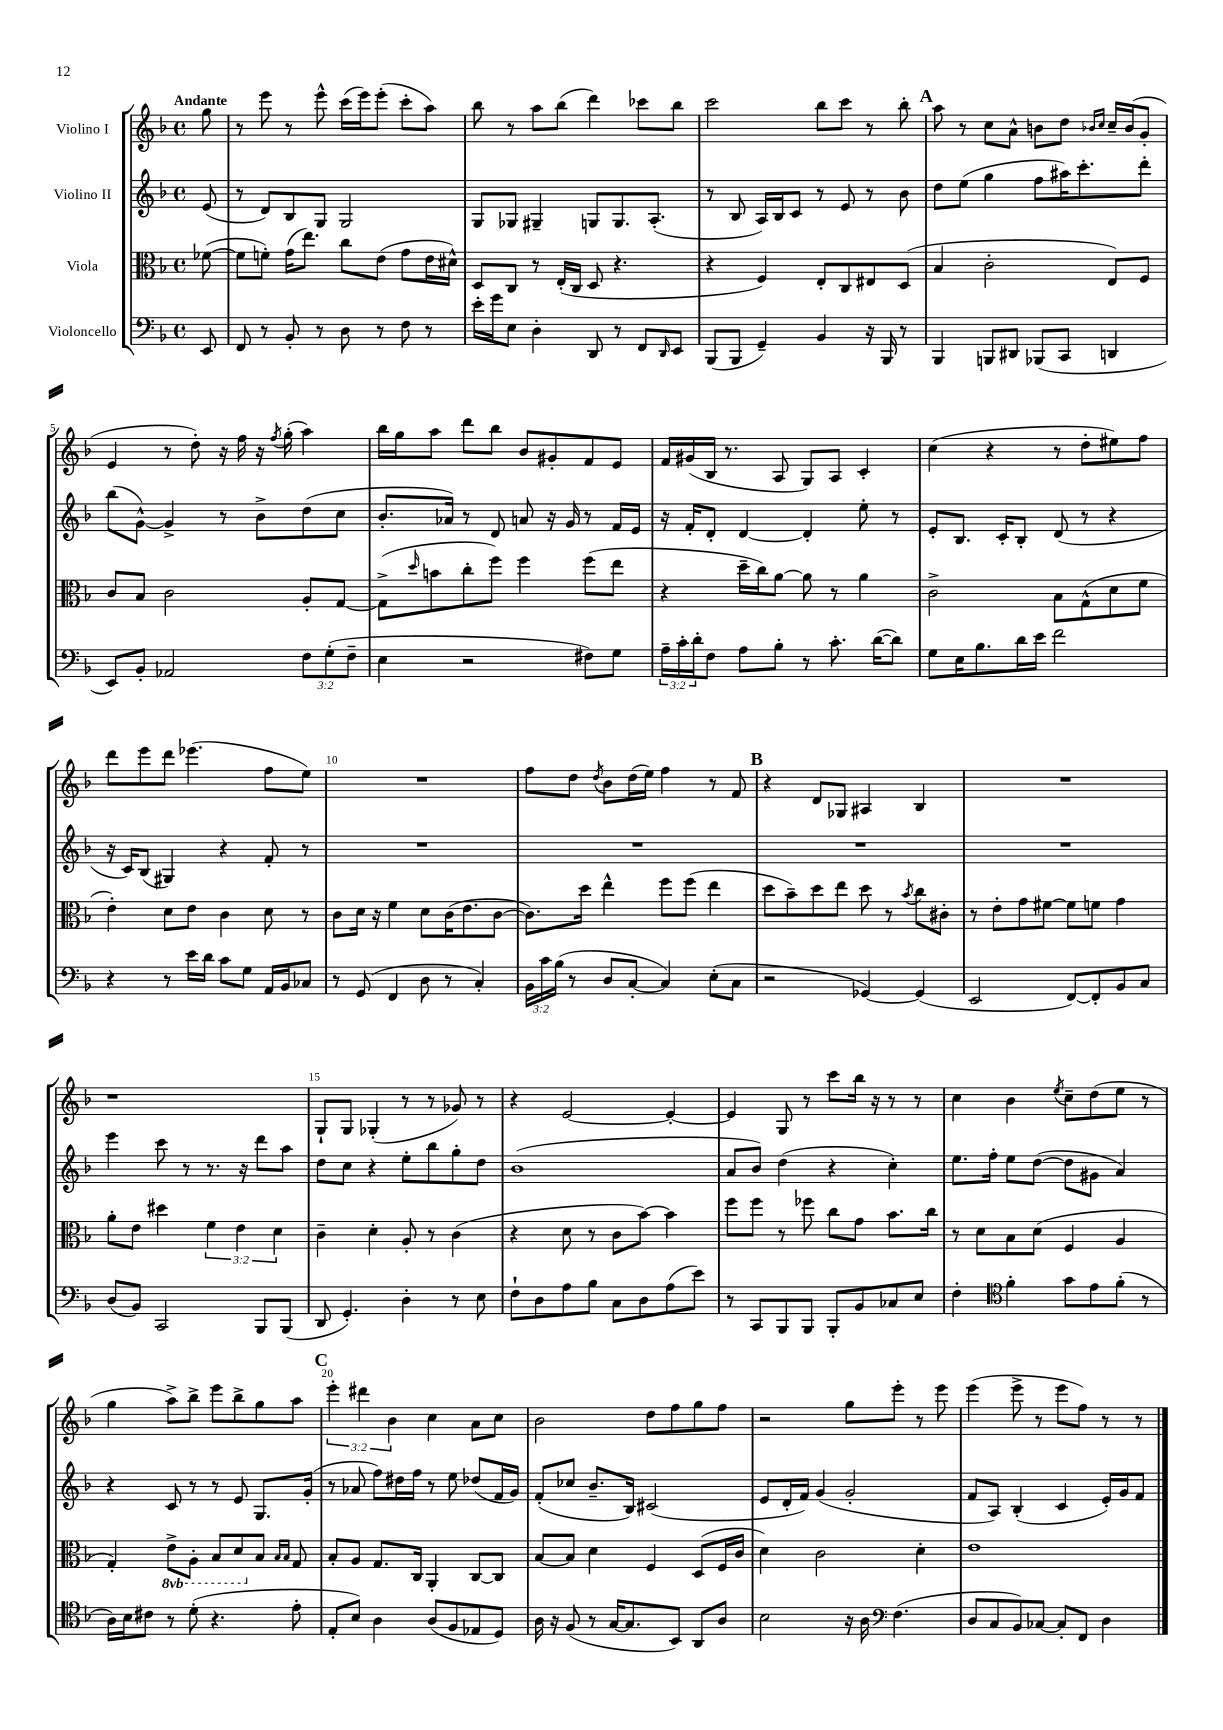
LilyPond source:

<<
\new StaffGroup <<
\new Staff = "s0" \with { instrumentName = "Violino I" } {
    \clef treble \key f \major \defaultTimeSignature \time 4/4 \override Staff.TupletNumber.text = #tuplet-number::calc-fraction-text \partial 8 \tempo "Andante"
    g''8 |
    r8 e'''8 r8 e'''8-^ c'''16( e'''16) e'''8-.( c'''8-. a''8) |
    bes''8 r8 a''8 bes''8( d'''4) ces'''8 bes''8 |
    c'''2 bes''8 c'''8 r8 bes''8-. |
    \mark \markup { \bold "A" } a''8 r8 c''8 a'8-^ b'8 d''8 \grace { bes'16 c''16 } c''16-- bes'16( g'8-. |
    e'4 r8 d''8-.) r16 f''16 r16 \acciaccatura { f''8 } g''16-.( a''4) |
    bes''16 g''16 a''8 d'''8 bes''8 bes'8 gis'8-. f'8 e'8 |
    f'16 gis'16( bes16 r8. a8 g8) a8 c'4-. |
    c''4( r4 r8 d''8-. eis''8) f''8 |
    d'''8 e'''8 d'''8 ees'''4.( f''8 e''8) |
    R1 |
    f''8 d''8 \acciaccatura { d''8 } bes'8 d''16( e''16) f''4 r8 f'8 |
    \mark \markup { \bold "B" } r4 d'8 ges8 ais4 bes4 |
    R1 |
    r1 |
    g8-! g8 ges4-.( r8 r8 ges'8) r8 |
    r4 e'2~ e'4~-. |
    e'4 g8 r8 c'''8 bes''16 r16 r8 r8 |
    c''4 bes'4 \acciaccatura { e''8 } c''8-- d''8( e''8 r8 |
    g''4 a''8->) bes''8-> e'''8 bes''8-> g''8 a''8 |
    \mark \markup { \bold "C" } \tuplet 3/2 { e'''4-. dis'''4 bes'4 } c''4 a'8 c''8 |
    bes'2 d''8 f''8 g''8 f''8 |
    r2 g''8 e'''8-. r8 e'''8 |
    e'''4( e'''8-> r8 e'''8 f''8) r8 r8 \bar "|." |
}
\new Staff = "s1" \with { instrumentName = "Violino II" } {
    \clef treble \key f \major \defaultTimeSignature \time 4/4 \partial 8
    e'8( |
    r8 d'8) bes8 g8 g2 |
    g8 ges8 gis4-- g8 g8. a8.-.( |
    r8 bes8 a16) bes16 c'8 r8 e'8 r8 bes'8 |
    \mark \markup { \bold "A" } d''8 e''8( g''4 f''8 ais''16) c'''8.-. d'''8-. |
    bes''8( g'8~-^) g'4-> r8 bes'8-> d''8( c''8 |
    bes'8.-. aes'16) r8 d'8 a'8 r16 g'16 r8 f'16 e'16 |
    r16 f'16-. d'8-. d'4~ d'4-. e''8-. r8 |
    e'8-. bes8. c'16-. bes8-. d'8( r8 r4 |
    r16 c'16) bes8( gis4) r4 f'8-. r8 |
    R1 |
    R1 |
    \mark \markup { \bold "B" } R1 |
    R1 |
    e'''4 c'''8 r8 r8. r16 d'''8 a''8 |
    d''8 c''8 r4 e''8-. bes''8 g''8-. d''8 |
    bes'1( |
    a'8 bes'8) d''4( r4 c''4-.) |
    e''8. f''16-. e''8 d''8~( d''8 gis'8 a'4) |
    r4 c'8 r8 r8 e'8 g8. g'16-.( |
    \mark \markup { \bold "C" } r8 aes'8 f''8) dis''16 f''16 r8 e''8 des''8( f'16 g'16) |
    f'8-.( ces''8 bes'8.-- bes16) cis'2( |
    e'8 d'16-. f'16) g'4( g'2-. |
    f'8 a8) bes4-.( c'4 e'16-.) g'16 f'8 \bar "|." |
}
\new Staff = "s2" \with { instrumentName = "Viola" } {
    \clef alto \key f \major \defaultTimeSignature \time 4/4 \override Staff.TupletNumber.text = #tuplet-number::calc-fraction-text \set Staff.ottavationMarkups = #ottavation-simple-ordinals \partial 8
    fes'8~( |
    fes'8 f'8-.) g'16( e''8.) c''8 e'8( g'8 e'16 dis'16-^) |
    d8 c8 r8 e16-.( c16 d8 r4. |
    r4 f4) e8-. c8 eis8 d8( |
    \mark \markup { \bold "A" } bes4 c'2-. e8) f8 |
    c'8 bes8 c'2 a8-. g8~ |
    g8->( \grace { d''16 } b'8 c''8-. f''8) f''4 f''8( e''8 |
    r4 d''16-- c''16) a'8~ a'8 r8 a'4 |
    c'2-> bes8 g8-^( d'8 f'8 |
    e'4-.) d'8 e'8 c'4 d'8 r8 |
    c'8 d'16 r16 f'4 d'8 c'16( e'8. c'8~ |
    c'8.) d''16 e''4-^ f''8 f''8( e''4 |
    \mark \markup { \bold "B" } d''8 bes'8--) d''8 e''8 d''8 r8 \acciaccatura { bes'8 } c''8 cis'8-. |
    r8 e'8-. g'8 fis'8~ fis'8 f'8 g'4 |
    a'8-. e'8 dis''4 \tuplet 3/2 { f'4 e'4 d'4 } |
    c'4-- d'4-. a8-. r8 c'4( |
    r4 d'8 r8 c'8 bes'8~) bes'4 |
    f''8 f''8 r8 fes''8 c''8 g'8 bes'8. c''16 |
    r8 d'8 bes8 d'8( f4 a4 |
    g4-.) \ottava #-1 e8-> a,8-. bes,8 d8 \ottava #0 bes8 \grace { bes16 bes16 } g8 |
    \mark \markup { \bold "C" } bes8-. a8 g8. c16 a,4-. c8~ c8 |
    bes8~ bes8 d'4 f4 d8( f16 c'16 |
    d'4) c'2 d'4-. |
    e'1 \bar "|." |
}
\new Staff = "s3" \with { instrumentName = "Violoncello" } {
    \clef bass \key f \major \defaultTimeSignature \time 4/4 \override Staff.TupletNumber.text = #tuplet-number::calc-fraction-text \partial 8
    e,8 |
    f,8 r8 bes,8-. r8 d8 r8 f8 r8 |
    e'16-. g'16 e8 d4-. d,8 r8 f,8 \grace { d,16 } e,8 |
    bes,,8( bes,,8 g,4--) bes,4 r16 bes,,16 r8 |
    \mark \markup { \bold "A" } bes,,4 b,,8 dis,8 bes,,8( c,8 d,4 |
    e,8) bes,8-. aes,2 \tuplet 3/2 { f8 g8-.( f8-- } |
    e4 r2 fis8) g8 |
    \tuplet 3/2 { a16-- c'16-. d'16-. } f8 a8 bes8-. r8 c'8.-. d'16~( d'8) |
    g8 e16 bes8. d'16 e'16 f'2 |
    r4 r8 e'16 d'16 c'8 g8 a,16 bes,16 ces8 |
    r8 g,8( f,4 d8 r8 c4-.) |
    \tuplet 3/2 { bes,16 c'16 bes16( } r8 d8 c8~-. c4) e8-.( c8 |
    \mark \markup { \bold "B" } r2 ges,4~) ges,4( |
    e,2 f,8~) f,8-. bes,8 c8 |
    d8( bes,8) c,2 bes,,8 bes,,8( |
    d,8 g,4.-.) d4-. r8 e8 |
    f8-! d8 a8 bes8 c8 d8 a8( e'8) |
    r8 c,8 bes,,8 bes,,8 bes,,8-. bes,8 ces8 e8 |
    f4-. \clef tenor f'4-. g'8 e'8 f'8-.( r8 |
    a16) bes16 cis'8 r8 d'8-.( r4. e'8-. |
    \mark \markup { \bold "C" } e8-. bes8) a4 a8( f8 ees8 d8) |
    a16 r16 f8( r8 g16~ g8. bes,8) a,8 a8 |
    bes2 r16 a16 \clef bass f4.( |
    d8 c8 bes,8) ces8~ ces8-. f,8 d4 \bar "|." |
}
>>
>>
\layout { \context { \Score \override BarNumber.break-visibility = ##(#f #t #t) barNumberVisibility = #(every-nth-bar-number-visible 5) } }
